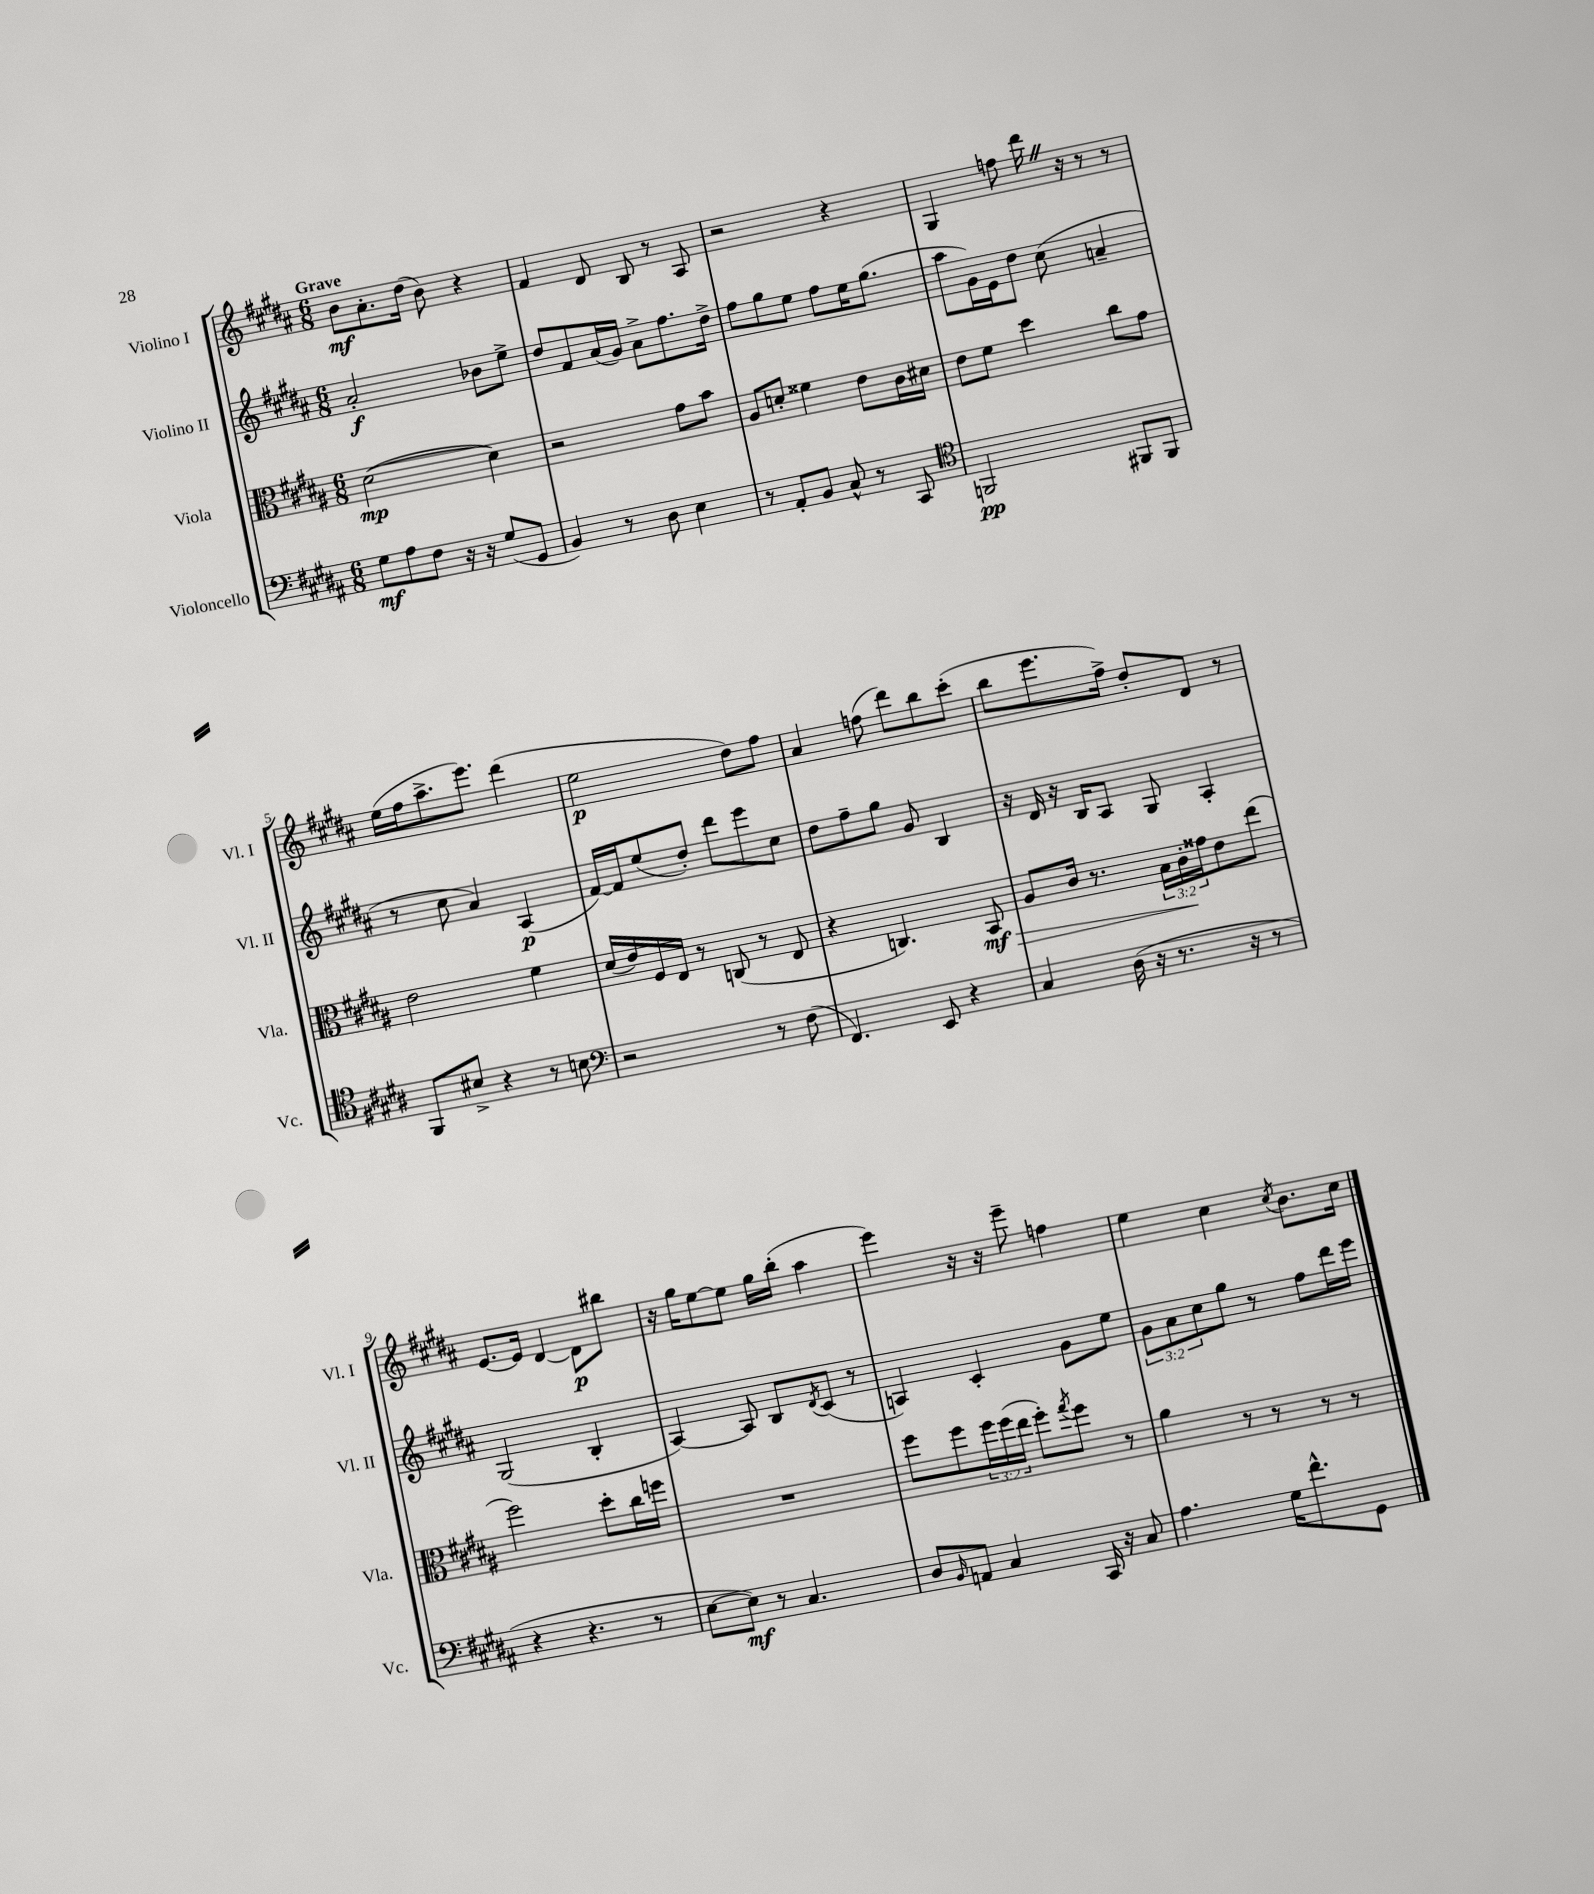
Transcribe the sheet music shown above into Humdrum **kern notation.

**kern	**dynam	**kern	**dynam	**kern	**dynam	**kern	**dynam
*part4	*part4	*part3	*part3	*part2	*part2	*part1	*part1
*staff4	*staff4	*staff3	*staff3	*staff2	*staff2	*staff1	*staff1
*I"Violoncello	*	*I"Viola	*	*I"Violino II	*	*I"Violino I	*
*I'Vc.	*	*I'Vla.	*	*I'Vl. II	*	*I'Vl. I	*
*clefF4	*	*clefC3	*	*clefG2	*	*clefG2	*
*k[f#c#g#d#a#]	*	*k[f#c#g#d#a#]	*	*k[f#c#g#d#a#]	*	*k[f#c#g#d#a#]	*
*M6/8	*	*M6/8	*	*M6/8	*	*M6/8	*
=1	=1	=1	=1	=1	=1	=1	=1
!	!	!	!	!	!	!LO:TX:a:B:t=Grave	!
8G#\L	mf	([2d#\	mp	2a#'/	f	8b\L	mf
8A#\	.	.	.	.	.	8.a#'\	.
8F#\J	.	.	.	.	.	.	.
.	.	.	.	.	.	(16dd#\Jk	.
16r	.	.	.	.	.	8b\)	.
16r	.	.	.	.	.	.	.
(8G#/L	.	4d#\])	.	8b-X\L	.	4r	.
8GG#/J	.	.	.	8ee^\J	.	.	.
=2	=2	=2	=2	=2	=2	=2	=2
4BB/)	.	2r	.	8dd#/L	.	4f#/	.
.	.	.	.	8f#/	.	.	.
8r	.	.	.	(16a#/L	.	8d#/	.
.	.	.	.	16g#/JJ)	.	.	.
8D#\	.	.	.	8a#^\L	.	8B/	.
4E\	.	8g#\L	.	8.ff#\	.	8r	.
.	.	8b\J	.	.	.	8A#/	.
.	.	.	.	16dd#^\Jk	.	.	.
=3	=3	=3	=3	=3	=3	=3	=3
8r	.	8A#/L	.	8ff#\L	.	2r	.
8AA#'/L	.	8dn'/J	.	8gg#\	.	.	.
8BB/J	.	4f##X\	.	8ee\J	.	.	.
8C#^^/	.	.	.	8ff#\L	.	.	.
8r	.	8e\L	.	16ee\K	.	4r	.
.	.	.	.	(8.gg#\J	.	.	.
8CC#/	.	16c#\L	.	.	.	.	.
.	.	16d#X\JJ	.	.	.	.	.
=4	=4	=4	=4	=4	=4	=4	=4
*clefC4	*	*	*	*	*	*	*
2FFn/	pp	8e\L	.	8aa#\L	.	4G#/	.
.	.	8f#\J	.	16g#\L)	.	.	.
.	.	.	.	16e\J	.	.	.
.	.	4dd#\	.	8dd#\J	.	8ffn\	.
.	.	.	.	(8cc#\	.	16ddd#Z\	.
.	.	.	.	.	.	16r	.
8FF#X/L	.	8cc#\L	.	4an~/	.	8r	.
8FF#/J	.	8g#\J	.	.	.	8r	.
!!LO:LB:g=z
=5	=5	=5	=5	=5	=5	=5	=5
8FF#/L	.	2e\	.	8r	.	(16ee\LL	.
.	.	.	.	.	.	16ff#\J	.
8B#X^/J	.	.	.	8cc#\	.	8.aa#^\	.
4r	.	.	.	4a#/)	.	.	.
.	.	.	.	.	.	8.eee\J)	.
8r	.	4f#\	.	(4A#/	p	(4ddd#\	.
8Bn\	.	.	.	.	.	.	.
=6	=6	=6	=6	=6	=6	=6	=6
*clefF4	*	*	*	*	*	*	*
2r	.	(16d#/LL	.	[16f#/LL)	.	2ee\	p
.	.	16e/)	.	16f#/J]	.	.	.
.	.	16F#/	.	(8ee/	.	.	.
.	.	16E/JJ	.	.	.	.	.
.	.	8r	.	8dd#'/J)	.	.	.
.	.	(8Cn/	.	8ddd#\L	.	.	.
8r	.	8r	.	8eee\	.	8dd#\L)	.
(8F#\	.	8E/	.	8cc#\J	.	8ff#\J	.
=7	=7	=7	=7	=7	=7	=7	=7
4.FF#/)	.	4r	.	8dd#\L	.	4a#/	.
.	.	.	.	8ff#~\	.	.	.
.	.	4.Cn/)	.	8gg#\J	.	(8ffn\	.
8EE/	.	.	.	8g#/	.	8ddd#\L)	.
4r	.	.	.	4B/	.	8bb\	.
!	!	!	!LO:HP:b	!	!	!	!
.	.	8BB/	> mf	.	.	(8ccc#'\J	.
=8	=8	=8	=8	=8	=8	=8	=8
4C#/	.	8A#/L	.	16r	.	8bb\L	.
.	.	.	.	16d#/	.	.	.
.	.	16c#/Jk	.	16r	.	8.eee\	.
.	.	8.r	.	16B/KL	.	.	.
(16D#\	.	.	.	8A#/J	.	.	.
16r	.	.	.	.	.	16ff#^\Jk)	.
8.r	.	24B\LL	.	8G#/	.	8dd#'/L	.
.	.	24c#'\	.	.	.	.	.
.	.	24g##X\J	]	.	.	.	.
.	.	8e\	.	4A#'/	.	8d#/J	.
16r	.	.	.	.	.	.	.
8r	.	(8ee\J	.	.	.	8r	.
!!LO:LB:g=z
=9	=9	=9	=9	=9	=9	=9	=9
4r	.	2ff#\)	.	(2G#/	.	[8.e/L	.
.	.	.	.	.	.	16e/Jk]	.
4.r	.	.	.	.	.	[4d#/	.
.	.	8dd#'\L	.	4B'/	.	8d#\L]	p
8r	.	16cc#\L	.	.	.	8bb#X\J	.
.	.	16ffn\JJ	.	.	.	.	.
=10	=10	=10	=10	=10	=10	=10	=10
[8E\L	.	2.r	.	[4A#/)	.	16r	.
.	.	.	.	.	.	16gg#\KL	.
8E\J])	mf	.	.	.	.	[8ee\	.
8r	.	.	.	8A#/]	.	8ee\J]	.
4.C#/	.	.	.	8B/L	.	16gg#\LL	.
.	.	.	.	.	.	(16bb'\JJ	.
.	.	.	.	8qd#/	.	.	.
.	.	.	.	(8c#/J	.	4aa#\	.
.	.	.	.	8r	.	.	.
=11	=11	=11	=11	=11	=11	=11	=11
8D#/L	.	8ff#\L	.	4An/)	.	4eee\)	.
16qqBB/	.	.	.	.	.	.	.
8AAn/J	.	8ff#\	.	.	.	.	.
4C#/	.	24ff#\L	.	4c#'/	.	16r	.
.	.	(24ff#\	.	.	.	.	.
.	.	.	.	.	.	16r	.
.	.	24ee\JJ	.	.	.	.	.
.	.	8ff#'\L)	.	.	.	8eee~\	.
.	.	8qgg#/	.	.	.	.	.
16CC#/	.	8ff#\J	.	8g#\L	.	4ffn\	.
16r	.	.	.	.	.	.	.
8C#/	.	8r	.	8ee\J	.	.	.
=12	=12	=12	=12	=12	=12	=12	=12
4.A#\	.	4a#\	.	12g#\L	.	4ee\	.
.	.	.	.	12a#\	.	.	.
.	.	.	.	12cc#\	.	.	.
.	.	8r	.	8gg#\J	.	4cc#\	.
16G#\KL	.	8r	.	8r	.	.	.
8.f#^^\	.	.	.	.	.	.	.
.	.	.	.	.	.	8qcc#/	.
.	.	8r	.	8ff#\L	.	8.b\L	.
8GG#\J	.	8r	.	16ddd#\L	.	.	.
.	.	.	.	16eee\JJ	.	16cc#\Jk	.
==	==	==	==	==	==	==	==
*-	*-	*-	*-	*-	*-	*-	*-
